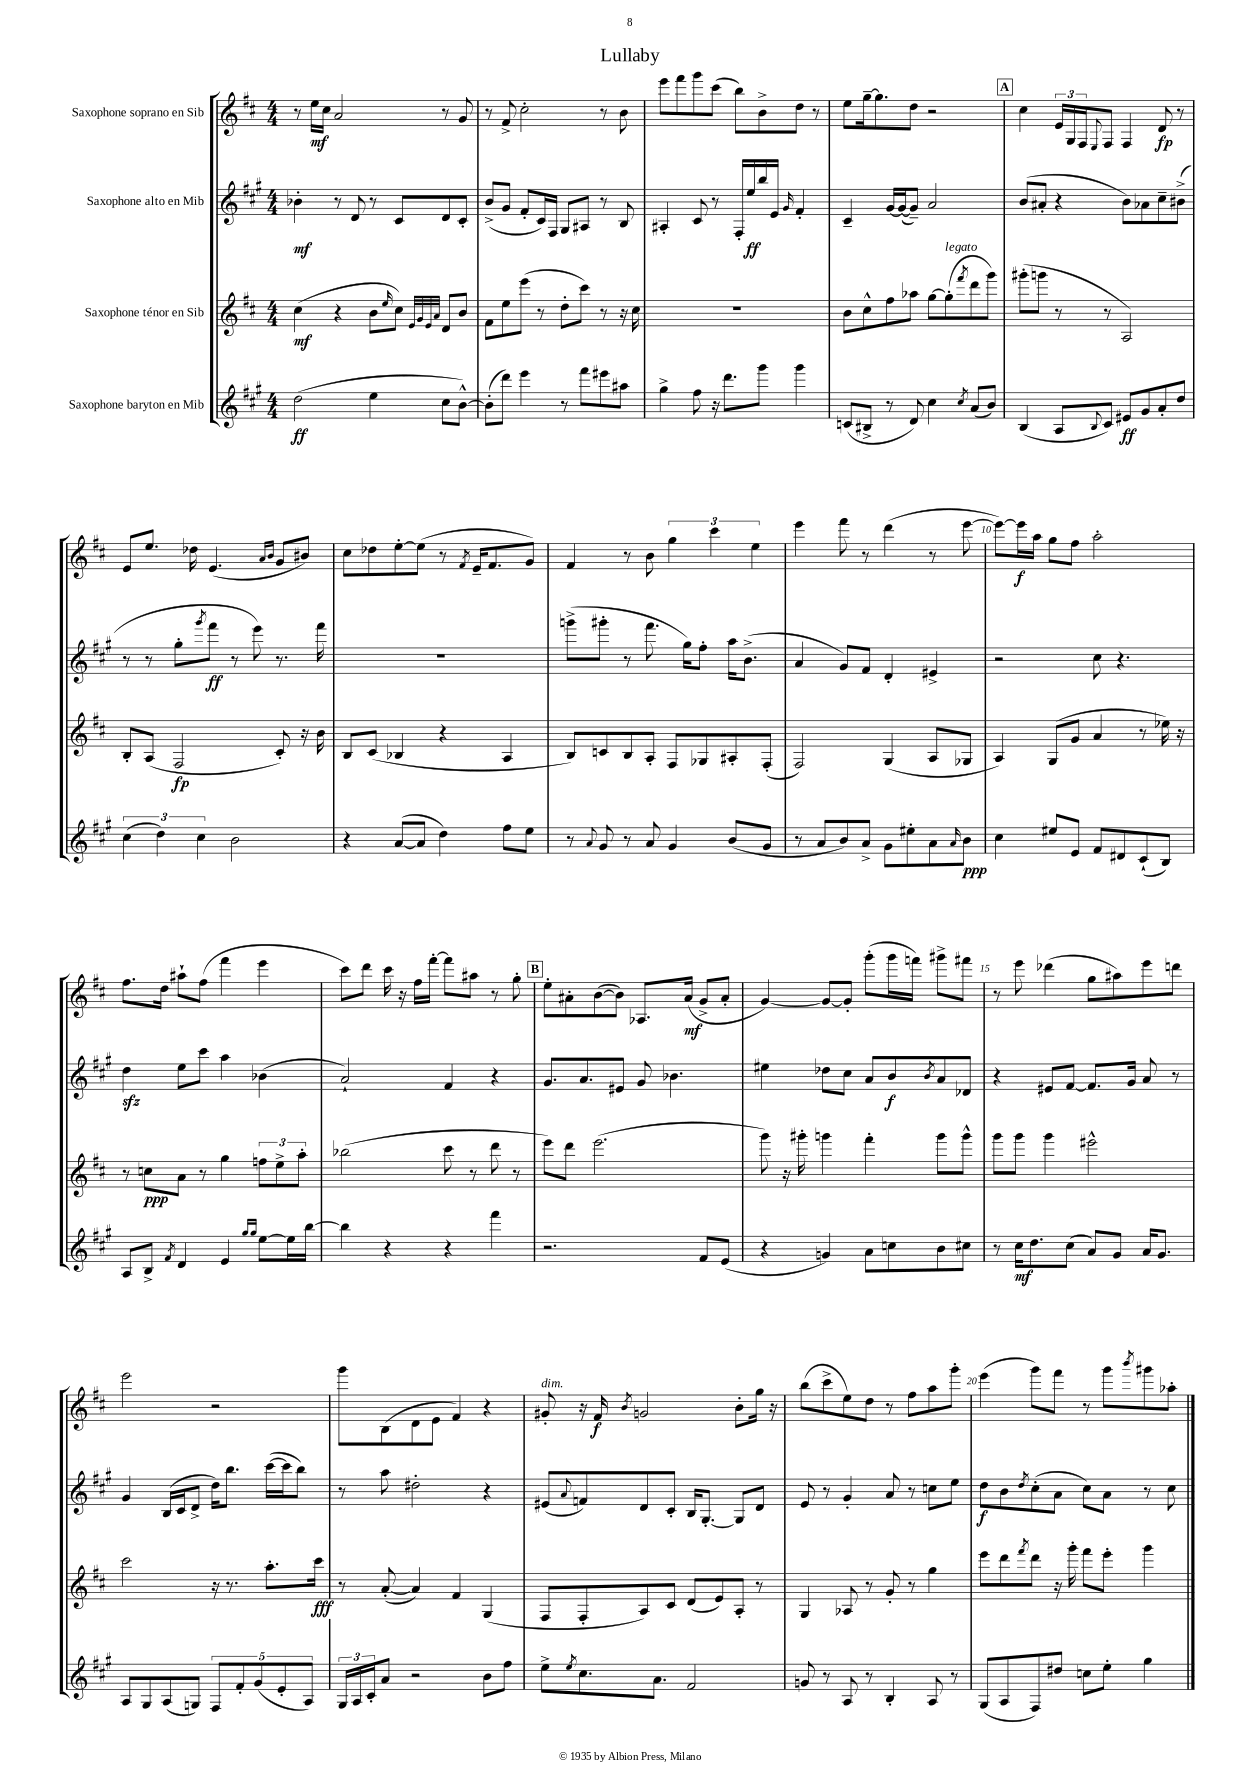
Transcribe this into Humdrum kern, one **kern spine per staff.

**kern	**kern	**kern	**kern
*staff4	*staff3	*staff2	*staff1
*clefG2	*clefG2	*clefG2	*clefG2
*k[f#c#g#]	*k[f#c#]	*k[f#c#g#]	*k[f#c#]
*M4/4	*M4/4	*M4/4	*M4/4
(2dd\	(4cc#\	4b-'\	8r
.	.	.	16ee\LL
.	.	.	16cc#\JJ
.	4r	8r	2a/
.	.	8d/	.
4ee\	8b\L	8r	.
.	16qqee/	.	.
.	8cc#\J)	8c#/L	.
.	32qqe/LLL	.	.
.	32qqg/	.	.
.	32qqe/	.	.
.	32qqa/JJJ	.	.
8cc#\L	8d/L	8d/	8r
[8b^^\J)	8b/J	8c#'/J	8g/
=	=	=	=
(8b'\]L	8f#\L	(8b^/L	8r
8ddd\J)	8ee\	8g#/J	8f#^/
4eee\	(8eee\J	8f#'/L	2cc#'\
.	8r	16c#/L)	.
.	.	16F#/JJ	.
8r	8dd'\L	8G#/L	.
8fff#\L	8ccc#\J)	8A#/J	.
8eee#\	8r	8r	8r
8aa#\J	16r	8B/	8b\
.	16cc#\	.	.
=	=	=	=
4gg#^\	1r	4A#'/	8eee\L
.	.	.	8fff#\
8ff#\	.	8c#/	8ggg\
16r	.	8r	(8ccc#\J
8.ddd\L	.	.	.
.	.	16F#'/LL	8bb\L)
.	.	16ee/	.
8ggg#\J	.	16bb/	8b^\
.	.	16e/JJ	.
.	.	16qqg#/	.
4ggg#\	.	4f#'/	8dd\J
.	.	.	8r
=	=	=	=
(8c/L	8b\L	4c#~/	8ee\L
8B#^/J	8cc#^^\	.	[16gg~\k
.	.	.	8.gg\]
8r	8ff#\	[16g#/LL	.
.	.	(16g#/_J	.
8d/)	8aa-\J	8g#~/]J)	8dd\J
4cc#\	[8gg\L	2a/	2r
.	(8gg'\]	.	.
8qcc#/	8qfff#/	.	.
(8a/L	8ddd\	.	.
8b/J)	8ggg\J)	.	.
=	=	=	=
(4B/	(8ggg#'\L	(8b/L	4cc#\
.	8ggg\J	8a#'/J	.
8A/L	8r	4r	24e/LL
.	.	.	24G/
.	.	.	24F#/J
8qqB/	.	.	8qqE/
8c#/J)	8r	.	8F#/J
8e#/L	2A/)	8b\L)	4F#/
8g#/	.	8a-\	.
8a'/	.	8cc#~\	8d/
8dd/J	.	(8b#^\J	8r
=	=	=	=
(6cc#\	8B'/L	8r	8e/L
.	(8A/J	8r	8.ee/J
6dd\)	.	.	.
.	2F#/	8gg#'\L	.
.	.	.	16dd-\
6cc#\	.	.	.
.	.	8qggg#/	.
.	.	8fff#\J	(4.e/
2b\	.	8r	.
.	.	8eee\)	.
.	.	.	16qqa/LL
.	.	.	16qqb/JJ
.	8c#'/)	8.r	8g/L
.	16r	.	8b#/J)
.	16b\	16fff#\	.
=	=	=	=
4r	8B/L	1r	8cc#\L
.	(8c#/J	.	8dd-\
([8a/L	4B-/	.	[8ee'\
8a/]J	.	.	(8ee\]J
4dd\)	4r	.	8r
.	.	.	8qf#/
.	.	.	16e~/LK
.	.	.	8.f#/
8ff#\L	4A/	.	.
8ee\J	.	.	8g/J)
=	=	=	=
8r	8B/L)	(8ggg^\L	4f#/
8qqa/	.	.	.
8g#/	8c/	8ggg#'\J	.
8r	8B/	8r	8r
8a/	8A'/J	8.fff#\	8b\
4g#/	8F#/L	.	6gg\
.	.	16gg#\LK)	.
.	8G-/	8ff#'\J	.
.	.	.	6ccc#\
(8b/L	8A#'/	16aa\LK	.
.	.	(8.b^\J	.
.	.	.	6ee\
8g#/J	(8F#'/J	.	.
=	=	=	=
8r	2F#/)	4a/	4eee\
8a/L	.	.	.
8b/)	.	8g#/L)	8fff#\
8a^/J	.	8f#/J	8r
8g#\L	(4G/	4d'/	(4ddd\
8ee#'\	.	.	.
8a\	8A/L	4e#^/	8r
16qqa/	.	.	.
8b\J	8G-/J	.	[8eee\
=	=	=	=
4cc#\	4A/)	2r	8eee\_L)
.	.	.	16eee\]L
.	.	.	16aa\JJ
8ee#/L	(8G/L	.	8gg\L
8e/J	8g/J	.	8ff#\J
8f#/L	4a/	8cc#\	2aa'\
8d#/	.	4.r	.
(8c#`/	8r	.	.
8B/J)	16ee-\)	.	.
.	16r	.	.
=	=	=	=
8A/L	8r	4dd\	8.ff#\L
8B^/J	8cc\L	.	.
.	.	.	16dd\Jk
8qf#/	.	.	.
4d/	8a\J	8ee\L	8aa#`\L
.	8r	8ccc#\J	(8ff#\J
4e/	4gg\	4aa\	4fff#\
16qqgg#/LL	.	.	.
16qqgg#/JJ	.	.	.
[8ee\L	12ff\L	(4b-\	4eee\
.	12ee^\	.	.
16ee\]L	.	.	.
.	12aa'\J	.	.
[16bb\JJ	.	.	.
=	=	=	=
4bb\]	(2bb-\	2a`/)	8ccc#\L)
.	.	.	8ddd\J
4r	.	.	16ccc#\
.	.	.	16r
.	.	.	16ff#\LL
.	.	.	[16fff#'\JJ
4r	8ccc#\	4f#/	8fff#\]L
.	8r	.	8aa#\J
4fff#\	8ddd\	4r	8r
.	8r	.	8gg'\
=	=	=	=
2.r	8eee\L)	8.g#/L	8ee'\L
.	8ddd\J	.	8a#'\
.	.	8.a/	.
.	(2.eee\	.	([8b\
.	.	8e#/J	8b\]J)
.	.	8g#/	8.A-/L
.	.	4.b-\	.
.	.	.	(16a#/Jk
8f#/L	.	.	8g^/L
(8e/J	.	.	8a#'/J
=	=	=	=
4r	8ggg\)	4ee#\	[4g/)
.	16r	.	.
.	16ggg#'\	.	.
4g/)	4ggg\	8dd-\L	8g/_L
.	.	8cc#\J	8g'/]J
8a\L	4fff#'\	8a/L	(8ggg'\L
8cc\	.	8b/	16ggg\L
.	.	.	16fff\JJ)
.	.	8qb/	.
8b\	8ggg\L	8a/	8ggg#^\L
8cc#\J	8ggg^^\J	8d-/J	8fff#\J
=	=	=	=
8r	8ggg\L	4r	8r
16cc#\LK	8ggg\J	.	8eee\
8.dd\	.	.	.
.	4ggg\	8e#/L	(4ddd-\
(8cc#\J	.	[8f#/J	.
8a/L)	2eee#^^\	8.f#/]L	8gg\L
8g#/J	.	.	8aa#\)
.	.	16g#/Jk	.
16a/LK	.	8a/	8eee\
8.g#/J	.	.	.
.	.	8r	8ddd\J
=	=	=	=
8A/L	2ccc#\	4g#/	2eee\
8G#/	.	.	.
(8A/	.	(16B/LL	.
.	.	16c#/J	.
8G/J)	.	8d^/J	.
10F#/L	16r	16dd\LK)	2r
.	8.r	8.bb\J	.
10f#'/	.	.	.
(10g#/	.	.	.
.	8.aa'\L	([16ccc#\LL	.
10e'/	.	.	.
.	.	16ccc#\]J	.
.	.	8bb\J)	.
10A/J)	.	.	.
.	16ccc#\Jk	.	.
=	=	=	=
24G#/LL	8r	8r	8ggg\L
24A/	.	.	.
24c#'/J	.	.	.
8a/J	([8a'/	8aa\	(8B\
2r	4a/])	2dd#'\	8d\
.	.	.	8e\J
.	4f#/	.	4f#/)
8b\L	(4G/	4r	4r
8ff#\J	.	.	.
=	=	=	=
8ee^\L	8F#/L	(8e#/L	8g#'/
8qee/	.	8qqa/	.
8.cc#\	8F#'/	8f/)	16r
.	.	.	16f#/
.	.	.	8qb/
.	8A/)	8d/	2g/
8.a\J	.	.	.
.	8c#/J	8c#'/J	.
2f#/	(8d/L	16B/LK	.
.	.	[8.G#'/J	.
.	8e/)	.	.
.	8A'/J	8G#/]L	8b'\L
.	8r	8d/J	16gg\Jk
.	.	.	16r
=	=	=	=
8g/	4G/	8e/	(8bb\L
8r	.	8r	8ccc#^\
8A/	8A-/	4g#'/	8ee\)
8r	8r	.	8dd\J
4B'/	8g'/	8a/	8r
.	8r	8r	8ff#\L
8A/	4gg\	8cc\L	8aa\
8r	.	8ee\J	8ggg'\J
=	=	=	=
(8G#/L	8eee\L	8dd\L	(4eee\
8A/	8ddd\	8b\	.
.	8qfff#/	8qdd/	.
8F#/)	8ddd\J	(8cc#'\	8ggg\L)
8dd#/J	16r	8a\J	8fff#\J
.	16ggg'\	.	.
8cc\L	8fff#\L	8cc#\L)	8r
8ee'\J	8eee'\J	8a\J	8ggg\L
.	.	.	8qbbb/
4gg#\	4ggg\	8r	8ggg#\
.	.	8cc#\	8aa-'\J
==	==	==	==
*-	*-	*-	*-
